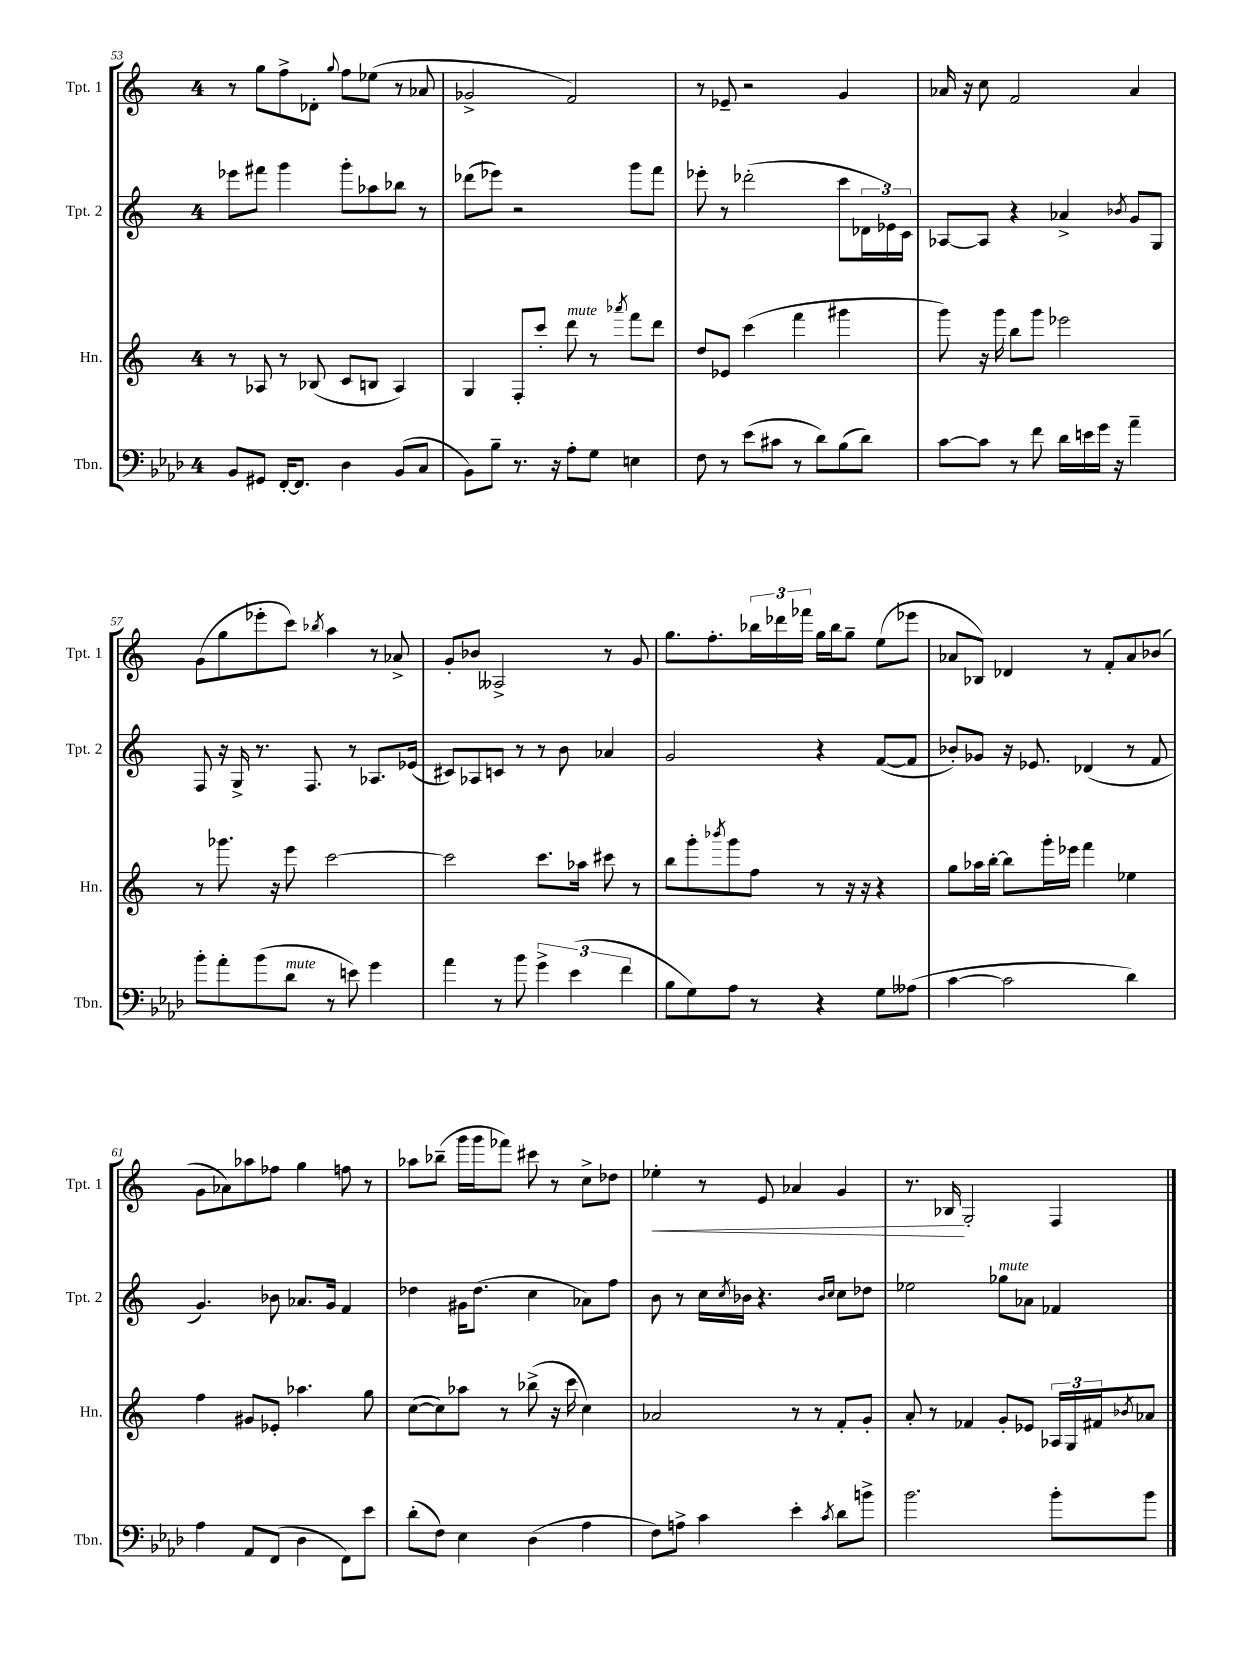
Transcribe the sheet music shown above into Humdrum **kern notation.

**kern	**kern	**kern	**kern
*staff4	*staff3	*staff2	*staff1
*clefF4	*clefG2	*clefG2	*clefG2
*k[b-e-a-d-]	*k[]	*k[]	*k[]
*M4/4	*M4/4	*M4/4	*M4/4
8BB-	8r	8eee-	8r
8GG#	8A-	8fff#	8gg
[16FF'	8r	4ggg	8ff^
8.FF]	.	.	.
.	(8B-	.	8d-'
.	.	.	8qqgg
4D-	8c	8ggg'	8ff
.	8B	8aa-	(8ee-
(8BB-	4A-)	8bb-	8r
8C	.	8r	8a-
=	=	=	=
8BB-)	4G	(8ddd-	2g-^
8B-~	.	8eee-)	.
8.r	8F'	2r	.
.	8ccc'	.	.
16r	.	.	.
8A-'	8ddd	.	2f)
8G	8r	.	.
.	8qaaa-	.	.
4E	8fff	8ggg	.
.	8ddd	8fff	.
=	=	=	=
8F	8dd	8eee-'	8r
8r	8e-	8r	8e-~
(8e-	(4ccc	(2ddd-'	2r
8c#	.	.	.
8r	4fff	.	.
8d-)	.	.	.
(8B-	4ggg#	8ccc	4g
8d-)	.	24d-	.
.	.	24e-)	.
.	.	24c	.
=	=	=	=
[8c	8ggg)	[8A-	16a-
.	.	.	16r
8c]	16r	8A-]	8cc
.	16ggg	.	.
8r	8bb	4r	2f
8f	8ggg	.	.
16d-	2eee-	4a-^	.
16e	.	.	.
16g	.	.	.
16r	.	.	.
.	.	8qb-	.
4a-~	.	8g	4a-
.	.	8G	.
=	=	=	=
8b-'	8r	8F	(8g
8a-'	8.ggg-	16r	8gg
.	.	16G^	.
(8b-	.	8.r	8eee-'
.	16r	.	.
8d-	8eee	.	8ccc)
.	.	8.F	.
.	.	.	8qbb-
8r	[2ccc	.	4aa
8e)	.	8r	.
4g	.	8.A-	8r
.	.	.	8a-^
.	.	(16e-	.
=	=	=	=
4a-	2ccc]	8c#)	8g'
.	.	8A-	8b-
8r	.	8c	2A--^
8b-	.	8r	.
6g^	8.ccc	8r	.
.	.	8b	.
(6e-	.	.	.
.	16aa-	.	.
.	8ccc#	4a-	8r
6f	.	.	.
.	8r	.	8g
=	=	=	=
8B-	8bb	2g	8.gg
8G)	8ggg'	.	.
.	.	.	8.ff'
.	8qbbb-	.	.
8A-	8ggg	.	.
8r	8ff	.	24bb-
.	.	.	24ddd-
.	.	.	24fff-
4r	8r	4r	16gg
.	.	.	16bb-
.	16r	.	8gg~
.	16r	.	.
8G	4r	([8f	(8ee
(8A--	.	8f]	8eee-
=	=	=	=
[4c	8gg	8b-')	8a-
.	16aa-	8g-	8B-)
.	[16bb'	.	.
2c]	8bb]	16r	4d-
.	.	8.e-	.
.	16ggg'	.	.
.	16eee-	.	.
.	4fff	(4d-	8r
.	.	.	8f'
4d-)	4ee-	8r	8a-
.	.	8f	(8b-
=	=	=	=
4A-	4ff	4.g)	8g
.	.	.	8a-)
8AA-	8g#	.	8aa-
(8FF	8e-'	8b-	8ff-
4D-	4.aa-	8.a-	4gg
.	.	16g	.
8FF)	.	4f	8ff
8e-	8gg	.	8r
=	=	=	=
(8d-'	([8cc	4dd-	8aa-
8F)	8cc])	.	(8bb-~
4E-	8aa-	16g#	16ggg
.	.	(8.dd-	16ggg
.	8r	.	8fff-)
(4D-	(8bb-^	4cc	8ccc#
.	16r	.	8r
.	16ccc	.	.
4A-	4cc)	8a-)	8cc^
.	.	8ff	8dd-
=	=	=	=
8F)	2a-	8b	4ee-'
8A^	.	8r	.
4c	.	16cc	8r
.	.	8qcc	.
.	.	16b-	.
.	.	4.r	8e
4e-'	8r	.	4a-
.	8r	.	.
.	.	16qqb-	.
8qc	.	16qqcc	.
8d-	8f'	8cc	4g
8b^	8g'	8dd-	.
=	=	=	=
2.b-	8a'	2ee-	8.r
.	8r	.	.
.	.	.	16B-
.	4f-	.	2G'
.	8g'	8gg-	.
.	8e-	8a-	.
8b-'	24A-	4f-	4F
.	24G	.	.
.	24f#	.	.
.	8qb-	.	.
8b-	8a-	.	.
==	==	==	==
*-	*-	*-	*-
